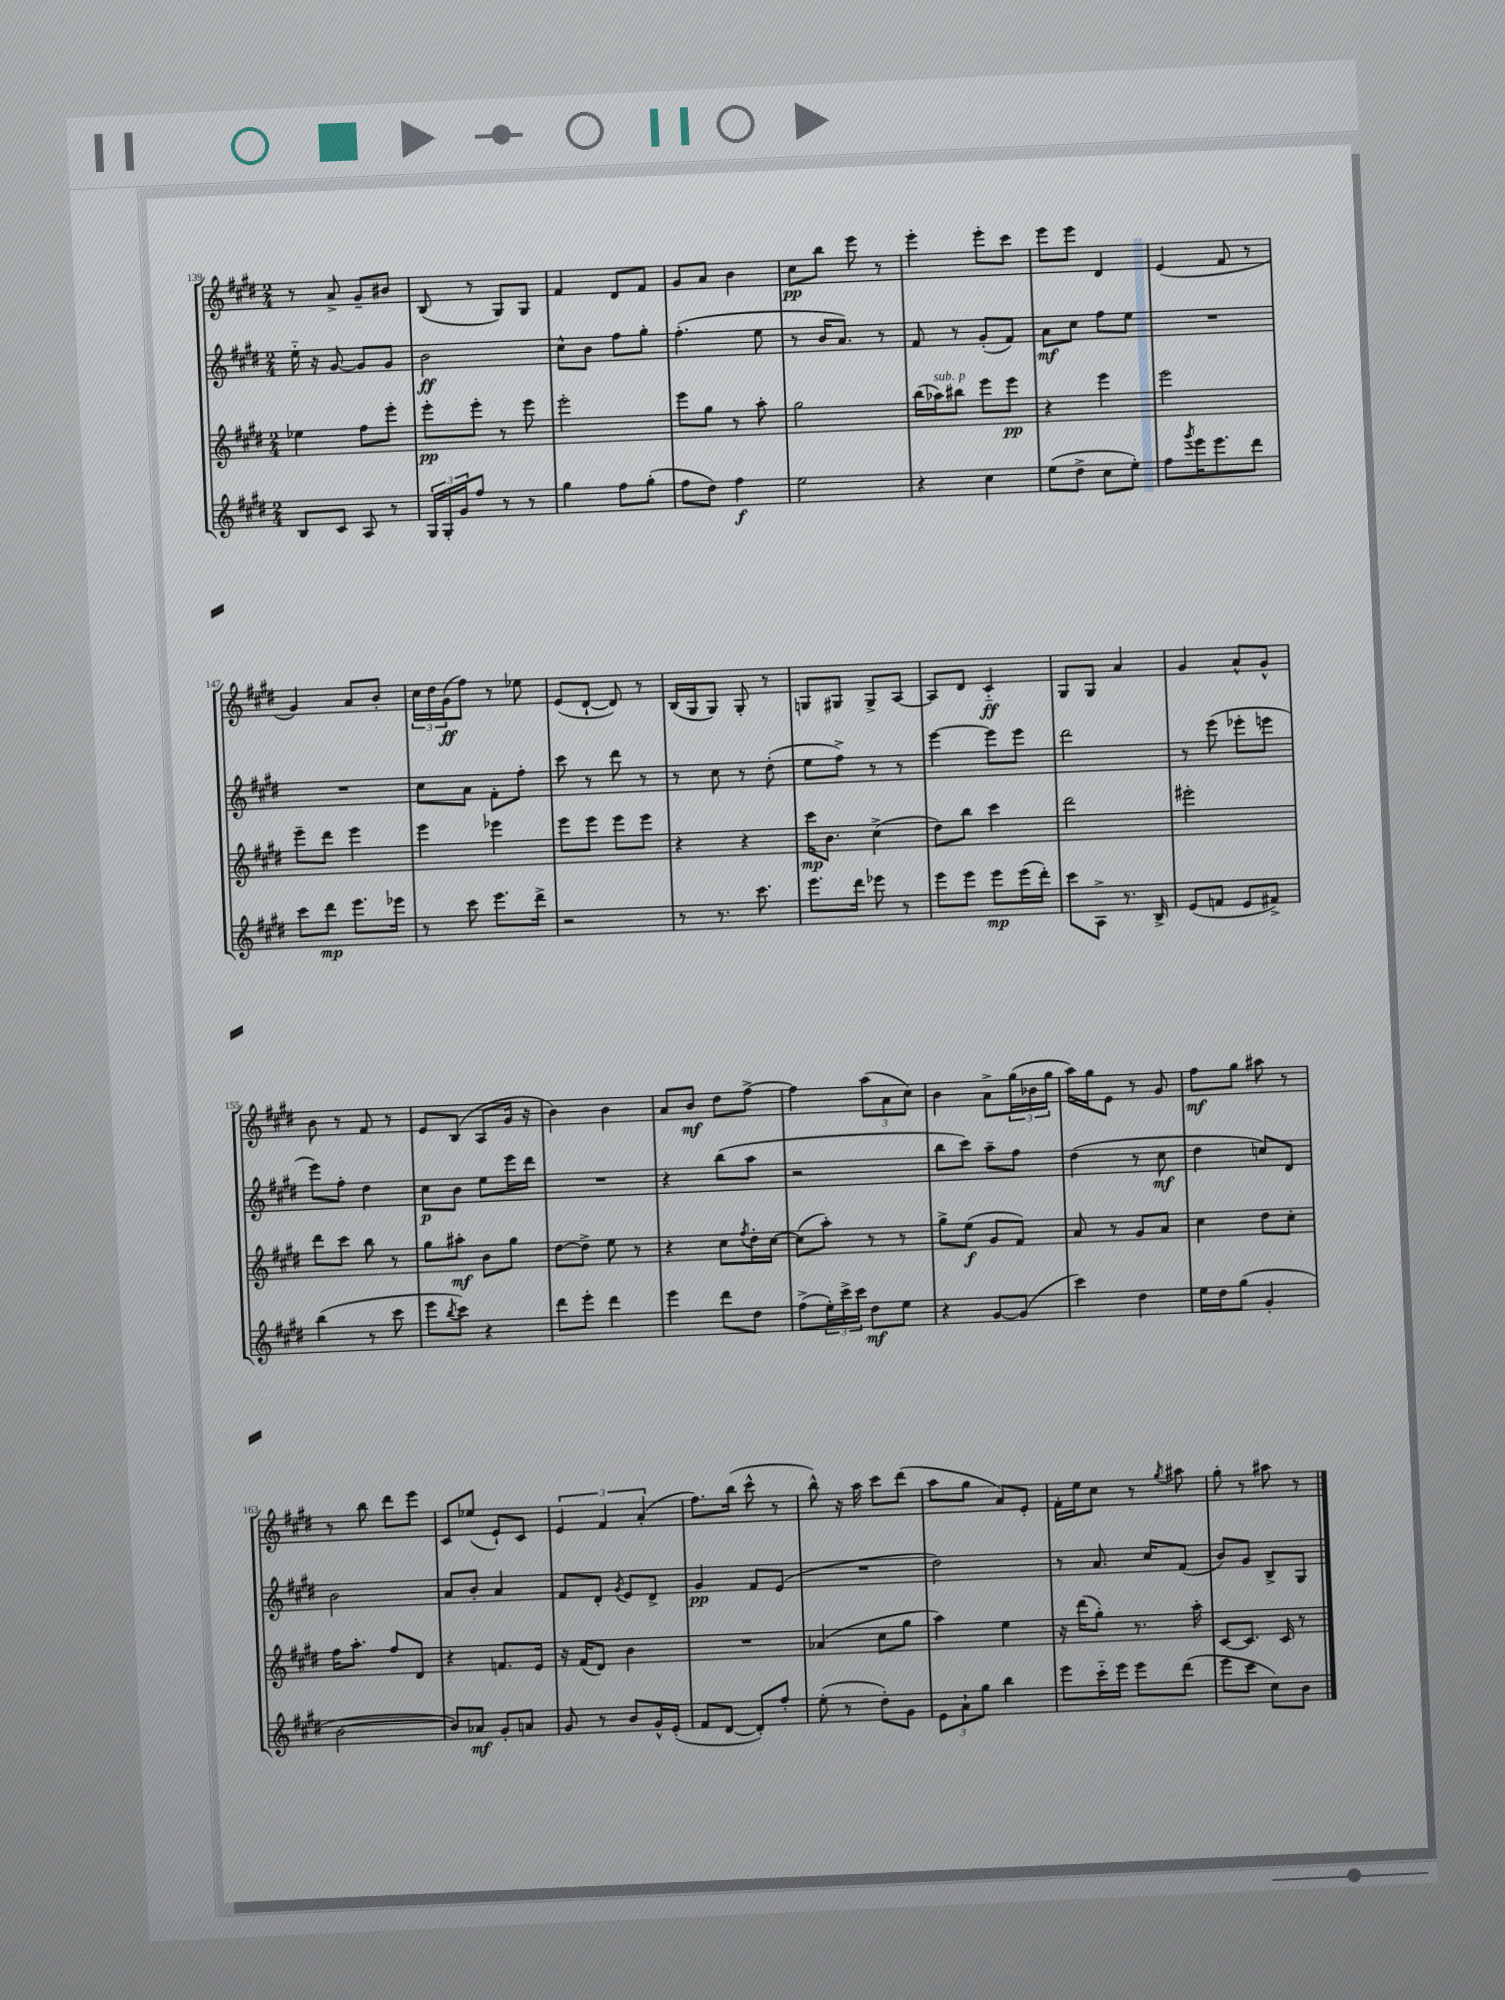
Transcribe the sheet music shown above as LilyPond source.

<<
\new StaffGroup <<
\new Staff = "s0" {
    \clef treble \key e \major \numericTimeSignature \time 2/4
    r8 a'8-> gis'8-- bis'8 |
    b8( r8 gis8) gis8 |
    fis'4 dis'8 fis'8 |
    gis'8 a'8 b'4 |
    cis''8\pp b''8 e'''8 r8 |
    e'''4-. e'''8-. cis'''8 |
    e'''8 e'''8 dis'4 |
    e'4( fis'8 r8 |
    gis'4) a'8 b'8-. |
    \tuplet 3/2 { cis''16 dis''16 gis'16\ff( } fis''8) r8 ees''8 |
    e'8( dis'8~-! dis'8) r8 |
    b16( gis16 gis8) gis8-. r8 |
    g8 gis8 gis8-> a8~ |
    a8 dis'8 cis'4-_\ff |
    gis8 gis8 a'4 |
    gis'4 a'8-^ gis'8-^ |
    b'8 r8 fis'8 r8 |
    e'8 b8( a8 gis'16 r16 |
    b'4) b'4 |
    a'8 b'8\mf dis''8 fis''8~-> |
    fis''4 \tuplet 3/2 { a''8( a'8 cis''8) } |
    b'4 a'8-> \tuplet 3/2 { gis''16( bes'16 gis''16 } |
    a''16) gis''16 e'8 r8 gis'8 |
    fis''8\mf gis''8 ais''8 r8 |
    r8 b''8 dis'''8 e'''8 |
    cis'8 ees''8( e'8-!) cis'8 |
    \tuplet 3/2 { e'4 fis'4 a'4-.( } |
    fis''8.) b''16( cis'''8-^ r8 |
    b''8-^) r16 a''16 cis'''8 dis'''8( |
    a''8 gis''8 a'8) e'8-. |
    fis'16-. e''16 cis''8 r8 \acciaccatura { gis''8 } ais''8 |
    gis''8-. r8 ais''8 r8 \bar "|." |
}
\new Staff = "s1" {
    \clef treble \key e \major \numericTimeSignature \time 2/4
    e''16-_ r16 gis'8~ gis'8 gis'8 |
    b'2\ff |
    cis''8-^ b'8 fis''8 gis''8-. |
    fis''4.-.( e''8 |
    r8 b'16 a'8.) r8 |
    fis'8 r8 gis'8-.( fis'8) |
    a'8\mf cis''8 fis''8 e''8 |
    R2 |
    R2 |
    cis''8 a'8 fis'8-. fis''8-. |
    cis'''8 r8 dis'''8 r8 |
    r8 cis''8 r8 dis''8-.( |
    e''8 fis''8->) r8 r8 |
    e'''4~ e'''8 e'''8 |
    dis'''2 |
    r8 e'''8( ees'''8-. e'''8 |
    e'''8) fis''8-. dis''4 |
    cis''8\p b'8 e''8 e'''16 dis'''16 |
    R2 |
    r4 b''8( a''8 |
    r2 |
    b''8 cis'''8) a''8-- fis''8 |
    dis''4( r8 cis''8\mf |
    dis''4 c''8) dis'8 |
    b'2 |
    a'8 b'8-. a'4 |
    fis'8 dis'8-. \acciaccatura { gis'8 } e'8 dis'8-> |
    gis'4\pp fis'8 e'8( |
    R2 |
    dis''2) |
    r8 a'8. cis''16 fis'8( |
    b'8) gis'8 b8-> gis8 \bar "|." |
}
\new Staff = "s2" {
    \clef treble \key e \major \numericTimeSignature \time 2/4
    ees''4 fis''8 e'''8-. |
    e'''8-.\pp e'''8-. r8 e'''8 |
    e'''2-. |
    e'''8 gis''8 r8 a''8-. |
    gis''2 |
    b''16( aes''16^\markup { \italic "sub. p" }) bis''8 e'''8 e'''8\pp |
    r4 e'''4 |
    e'''2 |
    e'''8-- dis'''8 e'''4 |
    e'''4 ees'''4 |
    e'''8 e'''8 e'''8 e'''8 |
    r4 r4 |
    cis'''16\mp b'8. cis''4->( |
    dis''8) b''8 cis'''4 |
    dis'''2 |
    eis'''2-. |
    dis'''8 cis'''8 b''8 r8 |
    gis''8 ais''8-.\mf b'8 gis''8 |
    dis''8~ dis''8-> e''8 r8 |
    r4 cis''8 \acciaccatura { fis''8 } dis''16-. cis''16~ |
    cis''8( a''8-.) r8 r8 |
    gis''8-> e''8\f( gis'8 fis'8) |
    a'8 r8 gis'8 a'8 |
    cis''4 dis''8 cis''8-. |
    fis''16 a''8.-. fis''8 dis'8 |
    r4 f'8. e'16 |
    r16 fis'16( dis'8) b'4 |
    R2 |
    aes'4( cis''8 gis''8 |
    a''4) e''4 |
    r16 dis'''16( gis''8-.) r8. a''16-. |
    cis'8~ cis'8. cis'16 r8 \bar "|." |
}
\new Staff = "s3" {
    \clef treble \key e \major \numericTimeSignature \time 2/4
    b8 cis'8 a8 r8 |
    \tuplet 3/2 { gis16 gis16-. gis'16 } fis''8 r8 r8 |
    gis''4 fis''8 gis''8-.( |
    fis''8 dis''8) fis''4\f |
    e''2 |
    r4 cis''4 |
    e''8( dis''8-> cis''8 e''8-.) |
    fis''8 \acciaccatura { gis'''8 } e'''16 e'''8. dis'''8 |
    cis'''8 dis'''8\mp e'''8. ees'''16 |
    r8 cis'''8 e'''8. dis'''16-> |
    r2 |
    r8 r8. cis'''8. |
    e'''8. dis'''16 ees'''8 r8 |
    e'''8 e'''8 e'''8\mp e'''16( dis'''16-.) |
    cis'''8 a8-> r8. b16-> |
    e'8( f'8 e'8 fis'8->) |
    b''4( r8 cis'''8 |
    e'''8 \acciaccatura { b''8 } cis'''8) r4 |
    dis'''8 e'''8-. dis'''4 |
    e'''4 dis'''8 dis''8 |
    fis''8->( \tuplet 3/2 { e''16-.) cis'''16-> cis'''16 } dis''8\mf e''8 |
    r4 gis'8~ gis'8( |
    cis'''4) dis''4 |
    e''16 dis''16 gis''8( gis'4-. |
    b'2~ |
    b'8) aes'8\mf gis'8-. a'8 |
    gis'8 r8 b'8 gis'16-^ e'16-.( |
    fis'8 dis'8~ dis'8-.) fis''8-. |
    e''8-.( r8 dis''8-.) gis'8 |
    \tuplet 3/2 { e'8 a'8-! gis''8 } b''4 |
    e'''8 cis'''16-_ e'''16 e'''8 dis'''8( |
    e'''8 cis'''8 cis''8) b'8 \bar "|." |
}
>>
>>
\layout { \context { \Score currentBarNumber = #139 } }
